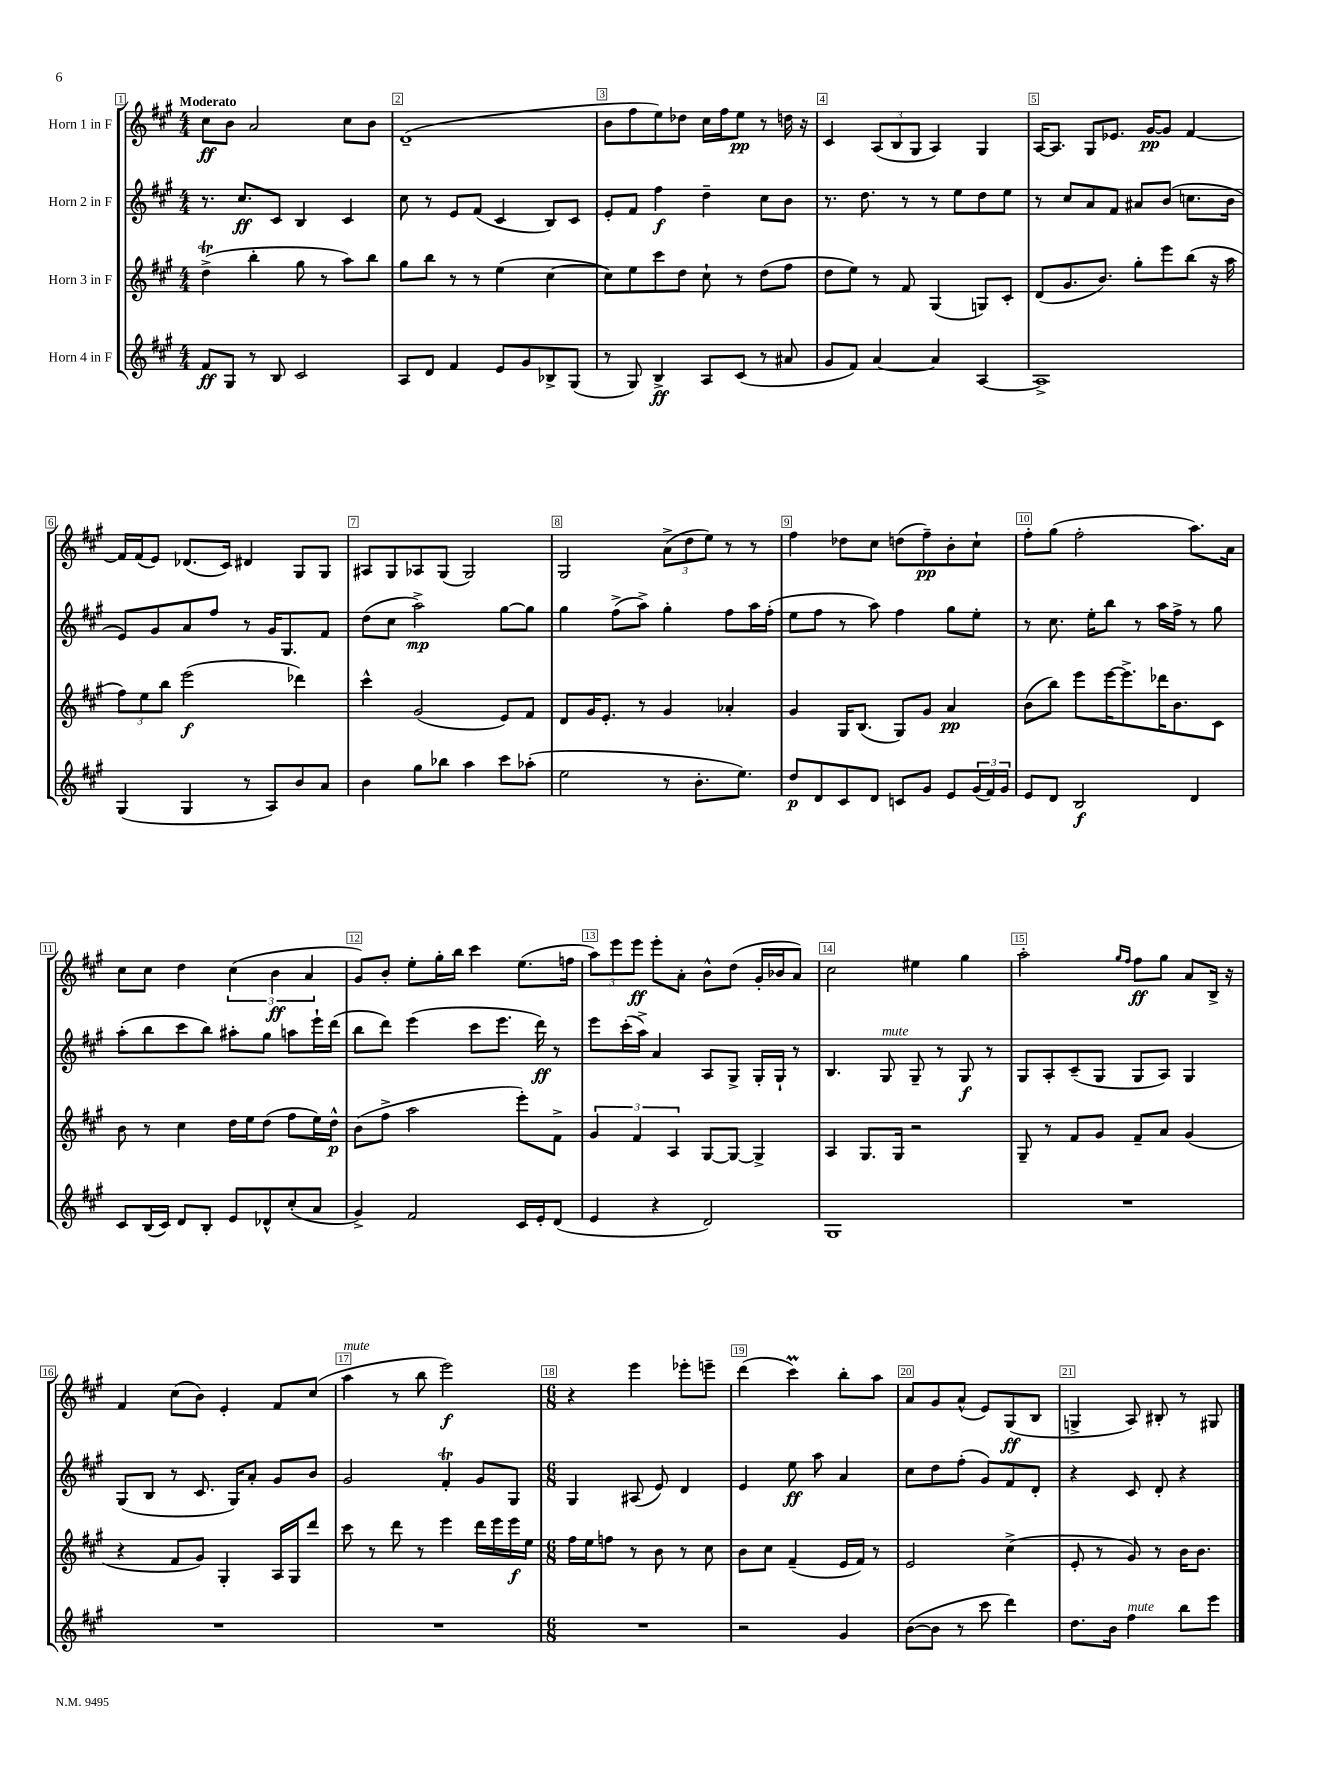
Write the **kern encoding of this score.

**kern	**kern	**kern	**kern
*staff4	*staff3	*staff2	*staff1
*clefG2	*clefG2	*clefG2	*clefG2
*k[f#c#g#]	*k[f#c#g#]	*k[f#c#g#]	*k[f#c#g#]
*M4/4	*M4/4	*M4/4	*M4/4
8f#	(4dd^	8.r	8cc#
8G#	.	.	8b
.	.	8.cc#	.
8r	4bb'	.	2a
8B	.	8c#	.
2c#	8gg#	4B	.
.	8r	.	.
.	8aa)	4c#	8cc#
.	8bb	.	8b
=	=	=	=
8A	8gg#	8cc#	(1d~
8d	8bb	8r	.
4f#	8r	8e	.
.	8r	(8f#	.
8e	(4ee	4c#	.
8g#	.	.	.
8B-^	[4cc#	8B)	.
(8G#	.	8c#	.
=	=	=	=
8r	8cc#])	8e'	8b
8G#)	8ee	8f#	8ff#
4B^	8ccc#	4ff#	8ee)
.	8dd	.	8dd-
8A	8cc#`	4dd~	16cc#
.	.	.	16ff#
(8c#	8r	.	8ee
8r	(8dd	8cc#	8r
8a#	8ff#	8b	16dd
.	.	.	16r
=	=	=	=
8g#	8dd	8.r	4c#
8f#)	8ee)	.	.
.	.	8.dd	.
[4a	8r	.	(12A
.	.	.	12B
.	8f#	8r	.
.	.	.	12G#
4a]	(4G#	8r	4A)
.	.	8ee	.
[4A	8G)	8dd	4G#
.	8c#'	8ee	.
=	=	=	=
1A^]	(8d	8r	[16A
.	.	.	8.A]
.	8.g#	8cc#	.
.	.	8a	8G#
.	8.b)	.	.
.	.	8f#	8.e-
.	8gg#'	8a#	.
.	.	.	[16g#
.	8eee	(8b	8g#]
.	(8bb	8.cc	[4f#
.	16r	.	.
.	16aa	16b	.
=	=	=	=
(4G#	12ff#)	8e)	16f#]
.	.	.	(16f#
.	12ee	.	.
.	.	8g#	8e)
.	12bb	.	.
4G#	(2eee	8a	(8.d-
.	.	8ff#	.
.	.	.	16c#)
8r	.	8r	4d#
8A)	.	16g#	.
.	.	8.G#	.
8b	4ddd-)	.	8G#
8a	.	8f#	8G#
=	=	=	=
4b	4ccc#^^	(8dd	8A#
.	.	8cc#	8G#
8gg#	(2g#	2aa^)	8A-
8bb-	.	.	(8G#
4aa	.	.	2G#)
8ccc#	8e)	[8gg#	.
(8aa-'	8f#	8gg#]	.
=	=	=	=
2ee	8d	4gg#	2G#
.	16g#	.	.
.	8.e'	.	.
.	.	(8ff#^	.
.	8r	8aa^)	.
8r	4g#	4gg#'	(12a^
.	.	.	12dd
8.b'	.	.	.
.	.	.	12ee)
.	4a-'	8ff#	8r
8.ee)	.	.	.
.	.	16aa	8r
.	.	(16ff#'	.
=	=	=	=
8dd	4g#	8ee	4ff#
8d	.	8ff#	.
8c#	16G#	8r	8dd-
.	(8.B	.	.
8d	.	8aa)	8cc#
8c	8G#)	4ff#	(8dd
8g#	8g#	.	8ff#~)
8e	4a	8gg#	8b'
(24g#	.	8ee'	8cc#`
24f#)	.	.	.
24g#	.	.	.
=	=	=	=
8e	(8b	8r	8ff#'
8d	8bb)	8.cc#	(8gg#
2B	8eee	.	2ff#'
.	.	16ee'	.
.	[16eee	8bb	.
.	8.eee^]	.	.
.	.	8r	.
.	16ddd-	16aa	.
.	8.b	16ff#^	.
4d	.	8r	8.aa)
.	8c#	8gg#	.
.	.	.	16a
=	=	=	=
8c#	8b	(8aa'	8cc#
(16B	8r	8bb	8cc#
16c#)	.	.	.
8d	4cc#	8ccc#	4dd
8B'	.	8bb)	.
8e	16dd	8aa#'	(6cc#
.	16ee	.	.
8d-^^	(8dd	8gg#	.
.	.	.	6b
(8cc#'	8ff#	8aa	.
.	.	.	6a
8a	16ee)	16eee`	.
.	16dd^^	(16ddd	.
=	=	=	=
4g#^)	(8b	8bb	8g#)
.	8ff#^	8ddd)	8b'
2f#	2aa	(4eee	8ee'
.	.	.	16gg#'
.	.	.	16bb
.	.	8ccc#	4ccc#
.	.	8.eee	.
16c#	8eee')	.	(8.ee
16e'	.	16ddd)	.
(8d	8f#^	8r	.
.	.	.	16ff
=	=	=	=
4e	6g#	8eee	12aa)
.	.	.	12eee
.	.	(16ccc#'	.
.	6f#	.	12eee
.	.	16aa^)	.
4r	.	4a	8eee'
.	6A	.	.
.	.	.	8a'
2d)	[8G#	8A	8b^^
.	8G#_	8G#^	(8dd
.	4G#^]	16G#'	16g#'
.	.	16G#`	16b-
.	.	8r	8a)
=	=	=	=
1G#	4A	4.B	2cc#
.	8.G#	.	.
.	.	8G#	.
.	16G#	.	.
.	2r	8G#~	4ee#
.	.	8r	.
.	.	8G#	4gg#
.	.	8r	.
=	=	=	=
1r	8G#~	8G#	2aa'
.	8r	8A'	.
.	8f#	(8c#~	.
.	8g#	8G#	.
.	.	.	16qqgg#
.	.	.	16qqff#
.	8f#~	8G#	8ff#
.	8a	8A)	8gg#
.	(4g#	4G#	8a
.	.	.	16B^
.	.	.	16r
=	=	=	=
1r	4r	(8G#	4f#
.	.	8B	.
.	8f#	8r	(8cc#
.	8g#)	8.c#	8b)
.	4G#'	.	4e'
.	.	16G#)	.
.	.	8a'	.
.	16A	8g#	8f#
.	16G#	.	.
.	8ddd	8b	(8cc#
=	=	=	=
1r	8ccc#	2g#	4aa
.	8r	.	.
.	8ddd	.	8r
.	8r	.	8bb
.	4eee	4f#'	2eee)
.	16ddd	8g#	.
.	16eee	.	.
.	16eee	8G#	.
.	16ee	.	.
=	=	=	=
*M6/8	*M6/8	*M6/8	*M6/8
2.r	16ff#	4G#	4r
.	16ee	.	.
.	8ff	.	.
.	8r	(8A#	4eee
.	8b	8e)	.
.	8r	4d	8eee-'
.	8cc#	.	8eee~
=	=	=	=
2r	8b	4e	(4ddd
.	8cc#	.	.
.	(4f#~	8ee	4ccc#)
.	.	8aa	.
4g#	16e	4a	8bb'
.	16f#)	.	.
.	8r	.	8aa
=	=	=	=
([8b	2e	8cc#	8a
8b]	.	8dd	8g#
8r	.	(8ff#'	(8a^^
8ccc#	.	8g#)	8e)
4ddd)	(4cc#^	8f#	(8G#
.	.	8d'	8B
=	=	=	=
8.dd	8e'	4r	4G^
.	8r	.	.
16b	.	.	.
4ff#	8g#)	8c#	8A)
.	8r	8d'	8B#'
8bb	16b	4r	8r
.	8.b	.	.
8eee	.	.	8G#
==	==	==	==
*-	*-	*-	*-
